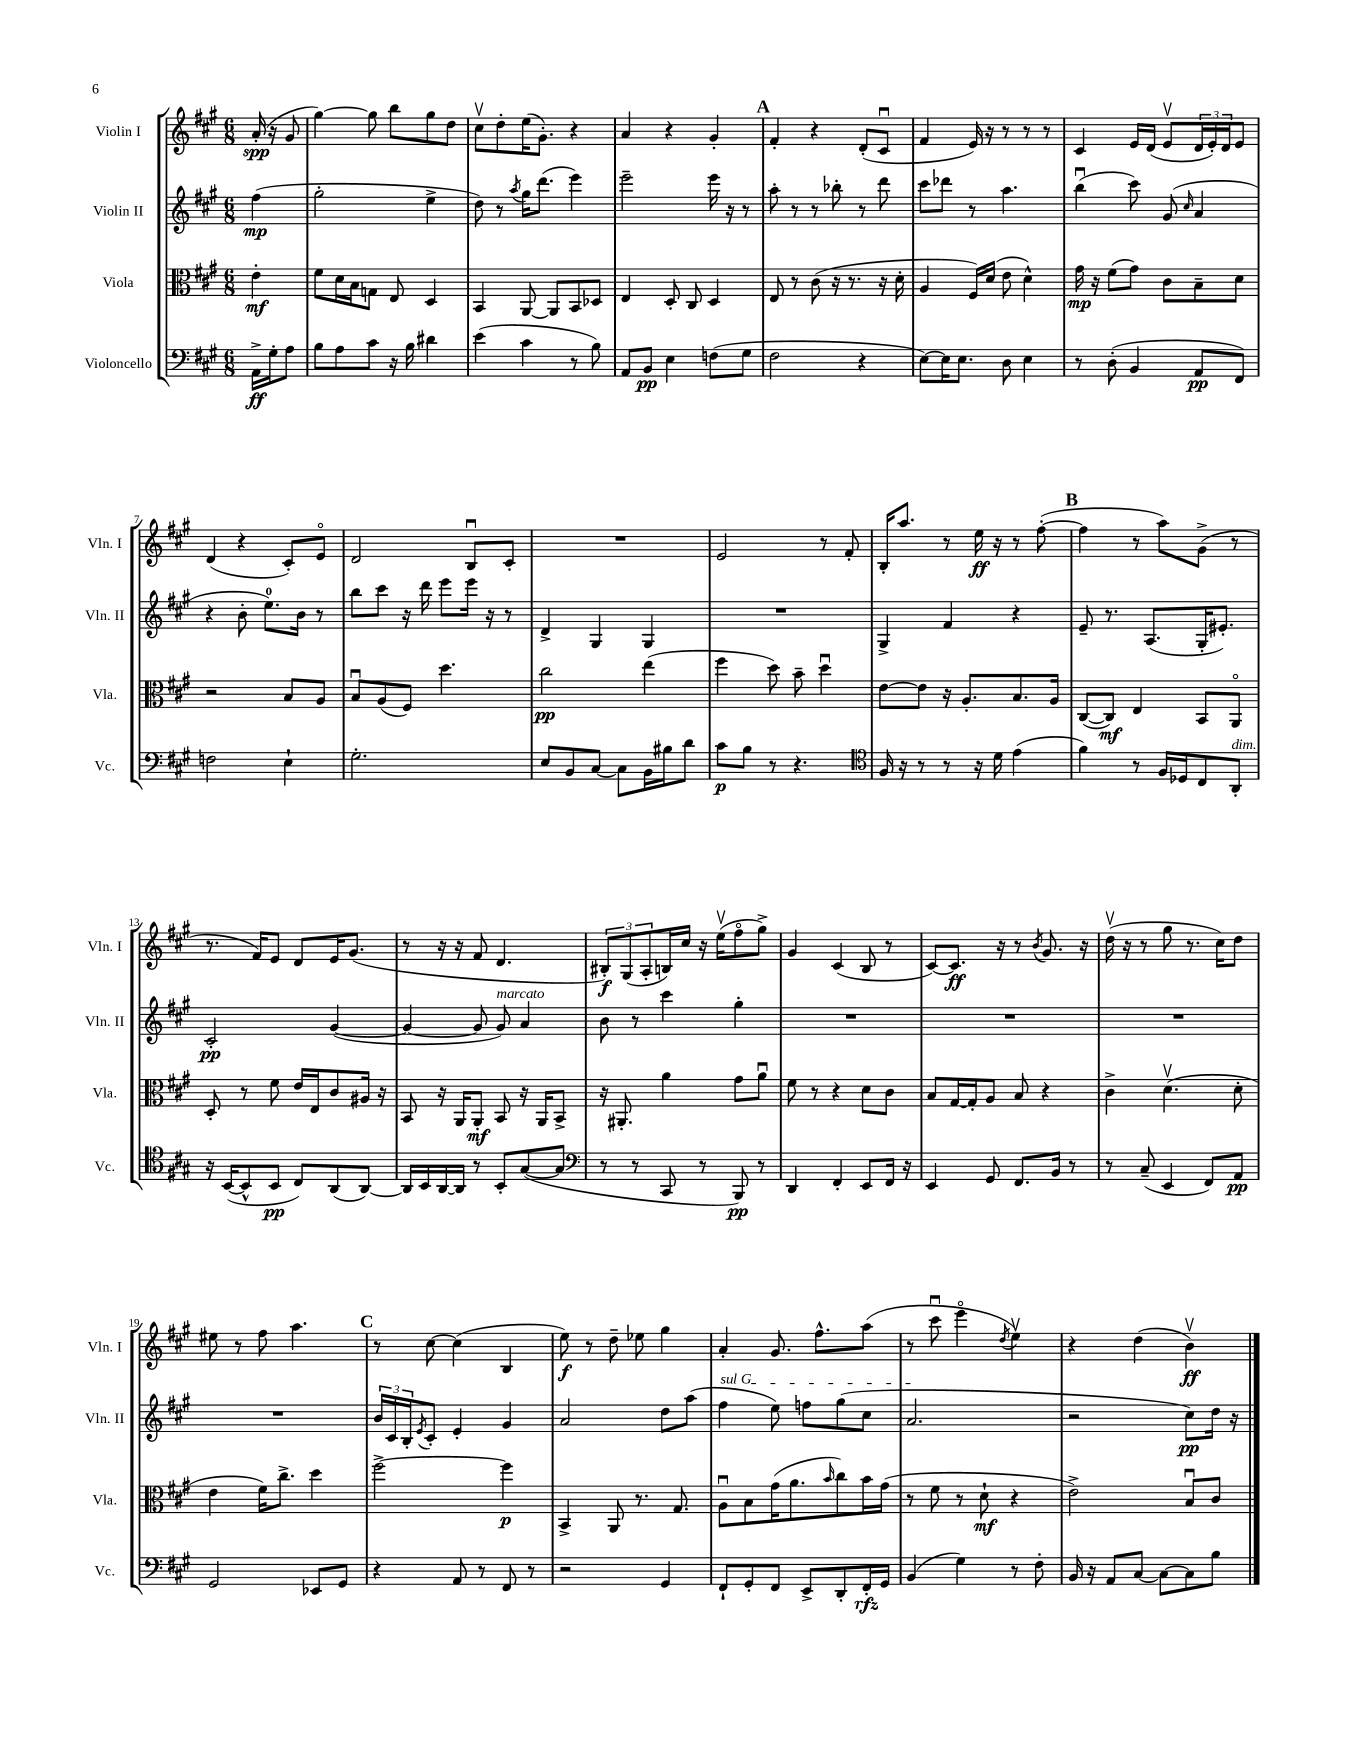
<<
\new StaffGroup <<
\new Staff = "s0" \with { instrumentName = "Violin I" shortInstrumentName = "Vln. I" } {
    \clef treble \key a \major \numericTimeSignature \time 6/8 \partial 4
    a'16-.\spp( r16 gis'8 |
    gis''4~) gis''8 b''8 gis''8 d''8 |
    cis''8\upbow d''8-. e''16( gis'8.-.) r4 |
    a'4 r4 gis'4-. |
    \mark \markup { \bold "A" } fis'4-. r4 d'8-.( cis'8\downbow |
    fis'4 e'16) r16 r8 r8 r8 |
    cis'4 e'16 d'16( e'8\upbow \tuplet 3/2 { d'16 e'16-.) d'16 } e'8 |
    d'4( r4 cis'8-.) e'8\flageolet |
    d'2 b8\downbow cis'8-. |
    R2. |
    e'2 r8 fis'8-. |
    b16-. a''8. r8 e''16\ff r16 r8 fis''8~-.( |
    \mark \markup { \bold "B" } fis''4 r8 a''8) gis'8->( r8 |
    r8. fis'16) e'8 d'8 e'16 gis'8.( |
    r8 r16 r16 fis'8 d'4. |
    \tuplet 3/2 { bis8-.\f) gis8( a8-. } b16) cis''16 r16 e''16\upbow( fis''8\flageolet gis''8->) |
    gis'4 cis'4( b8 r8 |
    cis'8~) cis'8.\ff r16 r8 \acciaccatura { b'8 } gis'8. r16 |
    d''16\upbow( r16 r8 gis''8 r8. cis''16) d''8 |
    eis''8 r8 fis''8 a''4. |
    \mark \markup { \bold "C" } r8 cis''8~ cis''4( b4 |
    e''8\f) r8 d''8-- ees''8 gis''4 |
    a'4-. gis'8. fis''8.-^ a''8( |
    r8 cis'''8\downbow e'''4\flageolet \acciaccatura { d''8 } e''4\upbow) |
    r4 d''4( b'4\upbow\ff) \bar "|." |
}
\new Staff = "s1" \with { instrumentName = "Violin II" shortInstrumentName = "Vln. II" } {
    \clef treble \key a \major \numericTimeSignature \time 6/8 \partial 4
    fis''4\mp( |
    gis''2-. e''4-> |
    d''8) r8 \acciaccatura { a''8 } gis''16 d'''8.( e'''4) |
    e'''2-- e'''16 r16 r8 |
    \mark \markup { \bold "A" } a''8-. r8 r8 bes''8-. r8 d'''8 |
    cis'''8 des'''8 r8 a''4. |
    b''4\downbow( cis'''8) gis'8( \grace { cis''16 } a'4 |
    r4 b'8-. e''8.-0) b'16 r8 |
    b''8 cis'''8 r16 d'''16 e'''8 e'''16 r16 r8 |
    d'4-> gis4 gis4 |
    R2. |
    gis4-> fis'4 r4 |
    \mark \markup { \bold "B" } e'8-- r8. a8.( gis16-. eis'8.-.) |
    cis'2-.\pp gis'4~( |
    gis'4~ gis'8 gis'8^\markup { \italic "marcato" }) a'4 |
    b'8 r8 cis'''4 gis''4-. |
    R2. |
    R2. |
    R2. |
    R2. |
    \mark \markup { \bold "C" } \tuplet 3/2 { b'16 cis'16 b16-. } \acciaccatura { e'8 } cis'8-. e'4-. gis'4 |
    a'2 d''8 a''8( |
    \once \override TextSpanner.bound-details.left.text = \markup { \italic "sul G" } fis''4\startTextSpan e''8) f''8 gis''8( cis''8 |
    a'2.\stopTextSpan |
    r2 cis''8\pp) d''16 r16 \bar "|." |
}
\new Staff = "s2" \with { instrumentName = "Viola" shortInstrumentName = "Vla." } {
    \clef alto \key a \major \numericTimeSignature \time 6/8 \partial 4
    e'4-.\mf |
    fis'8 d'16 b16 g8 e8 d4 |
    b,4 a,8~ a,8 b,8 des8 |
    e4 d8-. cis8 d4 |
    \mark \markup { \bold "A" } e8 r8 cis'8( r16 r8. r16 d'16-. |
    a4 fis16) d'16( e'8 d'4-^) |
    gis'16\mp r16 fis'8( gis'8) cis'8 b8-- d'8 |
    r2 b8 a8 |
    b8\downbow a8( fis8) d''4. |
    cis''2\pp e''4( |
    fis''4 d''8) b'8-- d''4\downbow |
    e'8~ e'8 r16 a8.-. b8. a16 |
    \mark \markup { \bold "B" } cis8~( cis8\mf) e4 b,8 a,8\flageolet |
    d8-. r8 fis'8 e'16 e16 cis'8 ais16 r16 |
    b,8 r16 a,16 a,8-.\mf b,8 r16 a,16 b,8-> |
    r16 ais,8.-. a'4 gis'8 a'8\downbow |
    fis'8 r8 r4 d'8 cis'8 |
    b8 gis16~ gis16-. a8 b8 r4 |
    cis'4-> d'4.\upbow( d'8-. |
    e'4 fis'16) cis''8.-> d''4 |
    \mark \markup { \bold "C" } fis''2~-> fis''4\p |
    b,4-> a,8 r8. gis8. |
    a8\downbow b8 gis'16( a'8. \grace { b'16 } cis''8) b'16 gis'16( |
    r8 fis'8 r8 d'8-!\mf r4 |
    e'2->) b8\downbow cis'8 \bar "|." |
}
\new Staff = "s3" \with { instrumentName = "Violoncello" shortInstrumentName = "Vc." } {
    \clef bass \key a \major \numericTimeSignature \time 6/8 \partial 4
    a,16->\ff gis16-. a8 |
    b8 a8 cis'8 r16 b16 dis'4 |
    e'4( cis'4 r8 b8) |
    a,8 b,8\pp e4 f8( gis8 |
    \mark \markup { \bold "A" } fis2 r4 |
    e8~) e16 e8. d8 e4 |
    r8 d8-.( b,4 a,8\pp fis,8) |
    f2 e4-! |
    gis2.-. |
    e8 b,8 cis8~ cis8 b,16 bis16 d'8 |
    cis'8\p b8 r8 r4. |
    \clef tenor fis16 r16 r8 r8 r16 d'16 e'4( |
    \mark \markup { \bold "B" } fis'4) r8 fis16 des16 cis8 a,8-.^\markup { \italic "dim." } |
    r16 b,16~( b,8-^ b,8\pp cis8) a,8( a,8~) |
    a,16 b,16 a,16~ a,16 r8 b,8-. gis8~( gis8 |
    \clef bass r8 r8 cis,8 r8 b,,8\pp) r8 |
    d,4 fis,4-. e,8 fis,16 r16 |
    e,4 gis,8 fis,8. b,16 r8 |
    r8 cis8--( e,4 fis,8) a,8\pp |
    gis,2 ees,8 gis,8 |
    \mark \markup { \bold "C" } r4 a,8 r8 fis,8 r8 |
    r2 gis,4 |
    fis,8-! gis,8-. fis,8 e,8-> d,8-. fis,16-.\rfz gis,16 |
    b,4( gis4) r8 fis8-. |
    b,16 r16 a,8 cis8~ cis8~ cis8 b8 \bar "|." |
}
>>
>>
